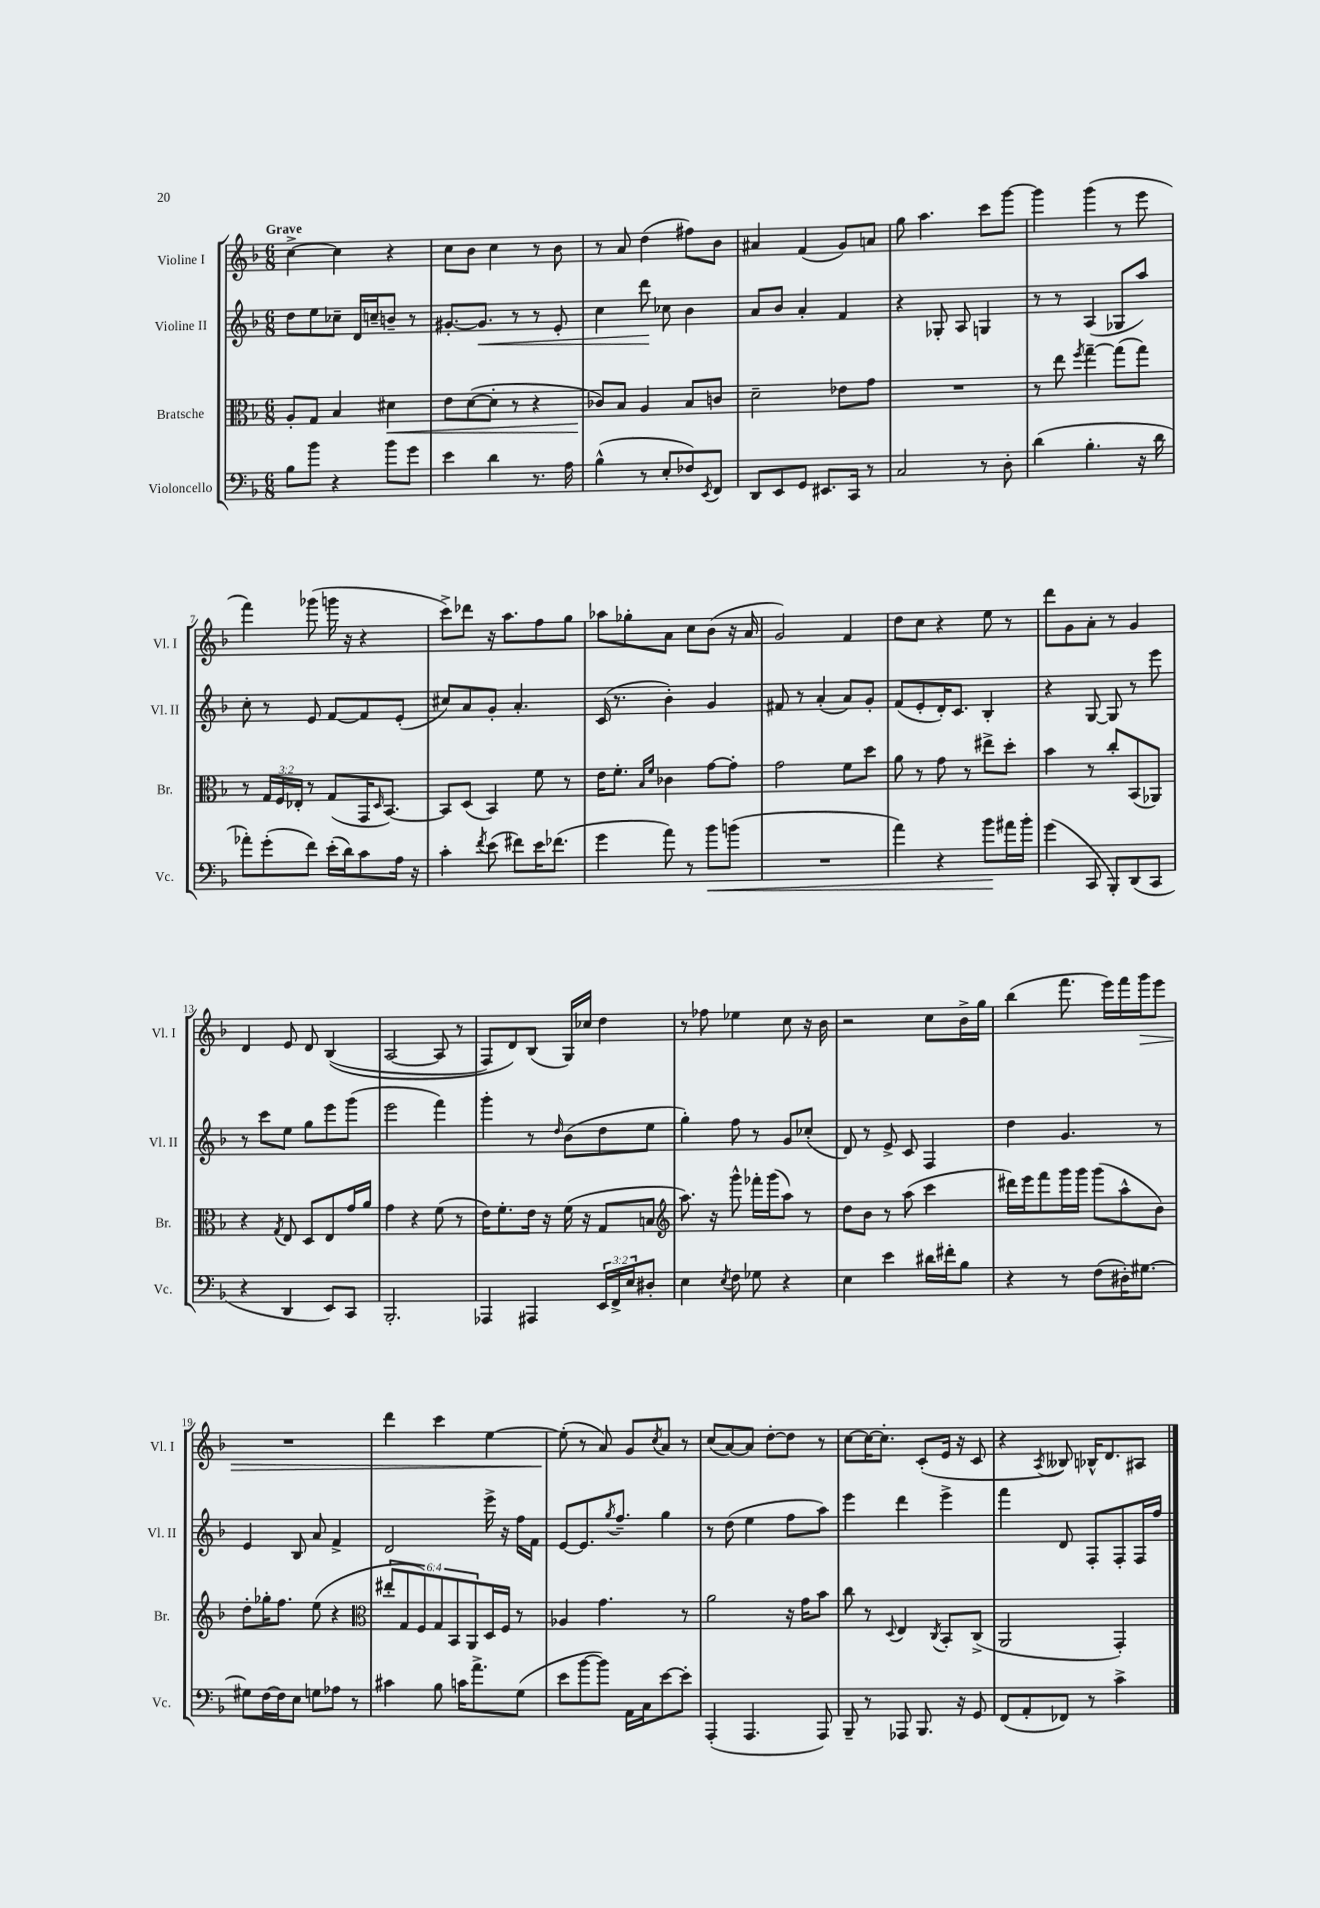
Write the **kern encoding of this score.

**kern	**kern	**kern	**kern
*staff4	*staff3	*staff2	*staff1
*clefF4	*clefC3	*clefG2	*clefG2
*k[b-]	*k[b-]	*k[b-]	*k[b-]
*M6/8	*M6/8	*M6/8	*M6/8
8B-\L	8A'/L	8dd\L	[4cc^\
8b-\J	8G/J	8ee\	.
4r	4B-/	8cc-~\J	4cc\]
.	.	16d/LL	.
.	.	16cc~/J	.
8b-\L	4d#\	8b~/J	4r
8g\J	.	8r	.
=	=	=	=
4e\	8e\L	[8.g#'/L	8cc\L
.	([8d\	.	8b-\J
.	.	8.g#/]J	.
4d\	8d'\]J	.	4cc\
.	8r	8r	.
8.r	4r	8r	8r
.	.	8e'/	8b-\
16A\	.	.	.
=	=	=	=
(4B-^^\	8c-/L)	4cc\	8r
.	8B-/J	.	8a/
8r	4A/	8ddd\	(4dd\
8E'/L	.	8cc-\	.
8F-/)	8B-/L	4b-\	8ff#\L)
8qEE/	.	.	.
8FF/J	8c/J	.	8b-\J
=	=	=	=
8DD/L	2d~\	8a/L	4a#/
8EE/	.	8b-/J	.
8GG/J	.	4a'/	(4f/
8.EE#/L	.	.	.
.	8e-\L	4f/	8g/L)
16CC/Jk	.	.	.
8r	8g\J	.	8a/J
=	=	=	=
2C/	2.r	4r	8gg\
.	.	.	4.aa\
.	.	8G-'/	.
.	.	8A/	.
8r	.	4G/	8ccc\L
8D'\	.	.	[8ggg\J
=	=	=	=
(4d\	8r	8r	4ggg\]
.	8ee\	8r	.
.	8qff/	.	.
4.B-'\	[4gg~\	(4A/	(4ggg\
.	(8gg\]L	8G-/L	8r
16r	8gg\J)	8aa/J)	8eee\
16d\	.	.	.
=	=	=	=
8a-'\L)	8r	8cc'\	4fff\)
(8g'\	24G/LL	8r	.
.	24F/	.	.
.	24E-'/JJ	.	.
8f\J)	8r	8e/	(8ggg-\
(16e'\LL	(8G/L	[8f/L	16ggg\
16d\J)	.	.	16r
8c\	16GG/K	8f/]	4r
.	16qqD/	.	.
.	[8.BB-/J)	.	.
16A\Jk	.	(8e'/J	.
16r	.	.	.
=	=	=	=
4c'\	8BB-/]L	8cc#/L)	8ccc^\L)
.	(8D/J	8a/	8ddd-\J
8qf/	.	.	.
(8e\	4BB-/)	8g'/J	16r
.	.	.	8.aa\L
8f#\L)	.	4.a'/	.
16e\K	8f\	.	8ff\
(8.f-\J	.	.	.
.	8r	.	8gg\J
=	=	=	=
4g\	16e\LK	(16c/	8aa-\L
.	8.f'\J	8.r	.
.	.	.	8gg-'\
.	16qqB-/LL	.	.
.	16qqf/JJ	.	.
8a\)	4c-\	4b-'\)	8a\J
8r	.	.	8cc\L
8b-\L	[8g\L	4g/	(8b-\J
(8b\J	8g'\]J	.	16r
.	.	.	16a/
=	=	=	=
2.r	2g\	8f#/	2g/)
.	.	8r	.
.	.	(4a'/	.
.	8f\L	8a/L)	4f/
.	8dd\J	8g'/J	.
=	=	=	=
4a\)	8a\	(8f/L	8dd\L
.	8r	8e'/	8cc\J
4r	8g\	16d'/K)	4r
.	.	8.c/J	.
.	8r	.	.
8b-\L	8ee#^\L	4B-'/	8ee\
16a#\L	8dd'\J	.	8r
16b-'\JJ	.	.	.
=	=	=	=
(4g\	4b-\	4r	8ddd\L
.	.	.	8g\
8CC/	8r	[8G/	8a'\J
8BBB-'/L)	8cc'/L	8G/]	8r
(8DD/	(8BB-/	8r	4g/
8CC/J	8AA-/J)	8eee\	.
=	=	=	=
4r	4r	8r	4d/
.	.	8ccc\L	.
.	8qG/	.	.
4DD/	8E/	8ee\J	8e/
.	8D/L	8gg\L	8d/
8EE/L)	8E/	8eee\	&((4B-/
8CC/J	16g/L	(8ggg\J	.
.	16a/JJ	.	.
=	=	=	=
2.BBB-'/	4g\	2eee\	[2A/
.	4r	.	.
.	(8f\	4fff\)	8A/]
.	8r	.	8r
=	=	=	=
4AAA-/	16e\LK)	4ggg'\	8F/L)
.	8.f'\	.	.
.	.	.	8d/&)
4AAA#/	16e\Jk	8r	(8B-/J
.	16r	.	.
.	.	16qqdd/	.
.	(16f\	(8b-\L	16G/LL)
.	16r	.	16cc-/JJ
24EE/LL	8G/L	8dd\	4dd\
24FF^/	.	.	.
24E/J	.	.	.
8D#'/J	8B/J	8ee\J	.
=	=	=	=
*	*clefG2	*	*
4E\	8.aa\)	4gg'\)	8r
.	.	.	8ff-\
.	16r	.	.
8qE/	.	.	.
8F\	8ggg^^\	8ff\	4ee-\
8G-\	16fff-'\LL	8r	.
.	(16ggg\J	.	.
4r	8aa\J)	8g/L	8cc\
.	8r	(8cc-'/J	16r
.	.	.	16b-\
=	=	=	=
4E\	8dd\L	8d/)	2r
.	8b-\J	8r	.
4e\	8r	8e^/	.
.	(8aa\	8c/	.
16d#\LL	4ccc\	4F/	8cc\L
16f#'\J	.	.	.
8B-\J	.	.	16b-^\L
.	.	.	16gg\JJ
=	=	=	=
4r	16ddd#\LL)	4dd\	(4bb-\
.	16eee\J	.	.
.	8fff\	.	.
8r	16ggg\L	4.g/	8.fff\
.	16ggg\JJ	.	.
(8F\L	(8ggg\L	.	.
.	.	.	16eee\LL)
16D#'\K)	8aa^^\	.	16fff\
[8.G#\J	.	.	16ggg\J
.	8b-\J)	8r	8eee\J
=	=	=	=
8G#\]L	8dd'\L	4e/	2.r
[16F\L	16gg-'\K	.	.
16F\]J	8.ff\J	.	.
8E\J	.	8B-/	.
8G\L	(8ee\	8a/	.
8A-\J	4r	4f^/	.
8r	.	.	.
=	=	=	=
*	*clefC3	*	*
4c#\	12ee#'/L	2d/	4ddd\
.	12G/	.	.
.	12F/)	.	.
8B-\	12G/	.	4ccc\
.	12BB-/	.	.
16c\LK	.	.	.
.	12AA/	.	.
8.a^\	.	.	.
.	16D/L	16eee^\	[4ee\
.	16F/JJ	16r	.
(8G\J	8r	16ff\LL	.
.	.	16f\JJ	.
=	=	=	=
8e\L	4A-/	[8e/L	(8ee'\]
[8b-\	.	8.e/]	8r
8b-\]J)	4.g\	.	8a/)
.	.	8qgg/	.
.	.	8.ff~/J	.
16AA\LL	.	.	8g/L
16C\J	.	.	.
.	.	.	8qcc/
[8e\	.	4gg\	8a/J
8e'\]J	8r	.	8r
=	=	=	=
(4AAA'/	2a\	8r	(8cc/L
.	.	(8dd\	[8a/)
4.AAA/	.	4ee\	8a/]J
.	.	.	[8dd'\L
.	16r	8ff\L	8dd\]J
.	16g\LK	.	.
8AAA/)	8b-\J	8aa\J)	8r
=	=	=	=
8BBB-~/	8cc\	4eee\	[8cc\L
8r	8r	.	16cc\_K
.	.	.	8.cc'\]J
.	8qqD/	.	.
8AAA-/	4E/	4ddd\	.
8.BBB-/	.	.	(8c'/L
.	8qC/	.	.
.	8BB-'/L	4eee^\	16e/Jk
16r	.	.	16r
8GG/	(8C^/J	.	8c/
=	=	=	=
(8FF/L	2AA/	4fff\	4r
8AA'/	.	.	.
.	.	.	8qA/
8FF-/J)	.	8d/	8B--/)
8r	.	8F'/L	16B-^^/LK
.	.	.	8.d/
4c^\	4GG'/)	8F'/	.
.	.	16F/L	8A#/J
.	.	16ff/JJ	.
==	==	==	==
*-	*-	*-	*-
